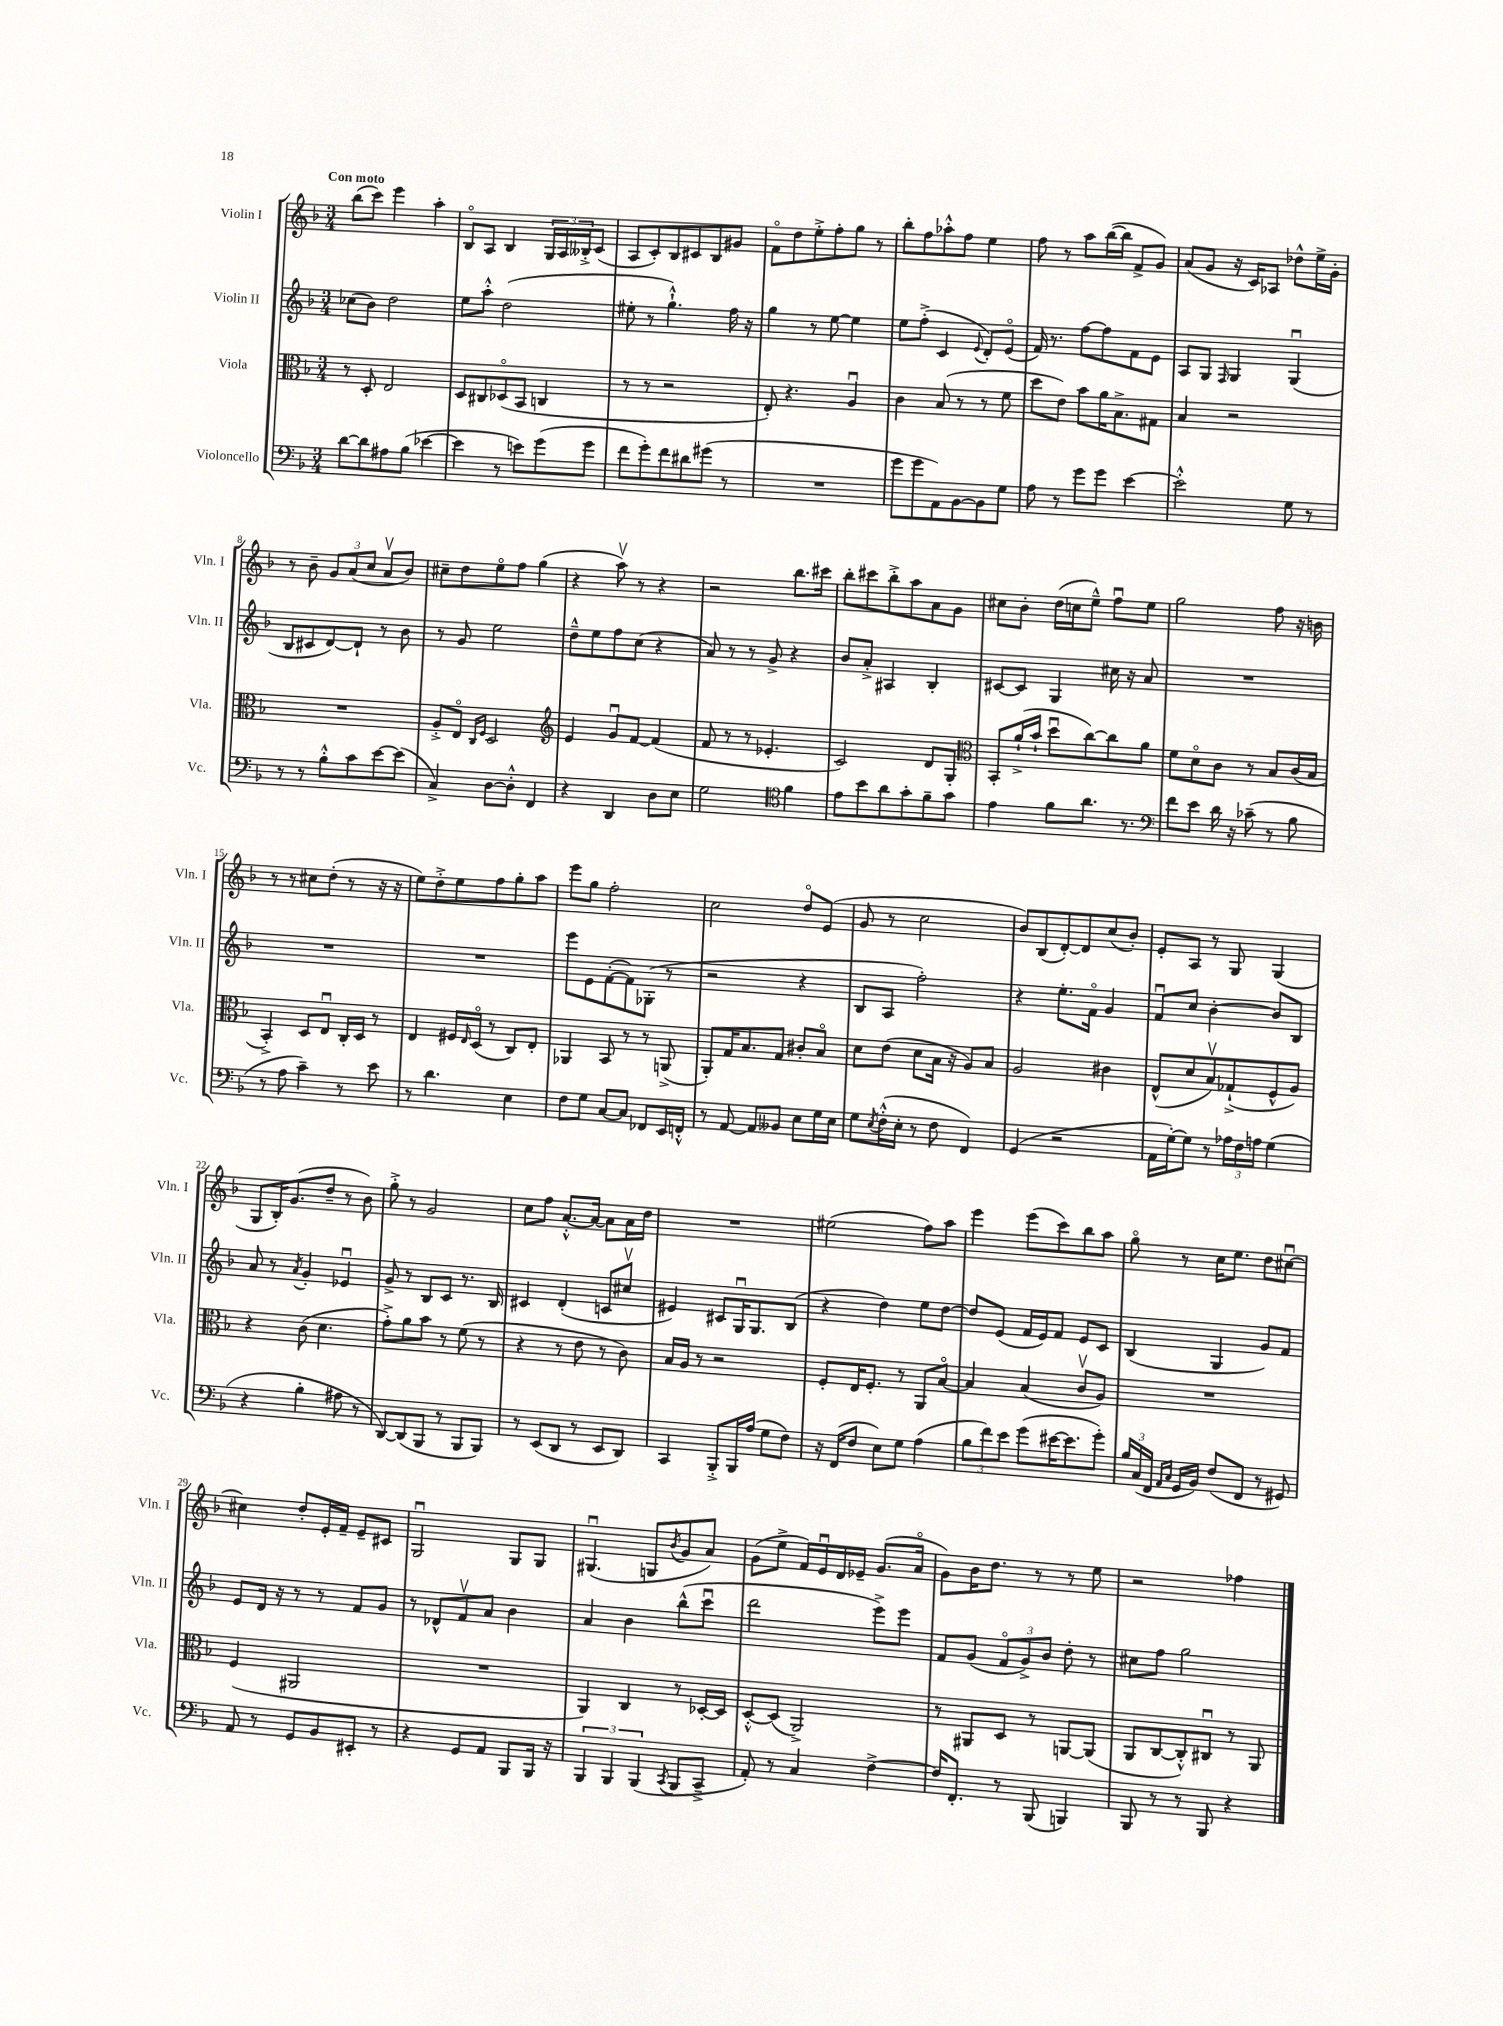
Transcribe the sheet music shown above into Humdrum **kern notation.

**kern	**kern	**kern	**kern
*part4	*part3	*part2	*part1
*staff4	*staff3	*staff2	*staff1
*I"Violoncello	*I"Viola	*I"Violin II	*I"Violin I
*I'Vc.	*I'Vla.	*I'Vln. II	*I'Vln. I
*clefF4	*clefC3	*clefG2	*clefG2
*k[b-]	*k[b-]	*k[b-]	*k[b-]
*M3/4	*M3/4	*M3/4	*M3/4
=1	=1	=1	=1
!	!	!	!LO:TX:a:B:t=Con moto
[8d\L	8r	(8cc-X\L	(8bb-\L
8d\]	8D'/	8b-\J)	8ccc\J)
8A#X\	2E/	2dd\	4eee\
(8B-\J	.	.	.
[4e-X\	.	.	4aa'\
=2	=2	=2	=2
4e-\]	8D/L	8ee\L	8B-/L
.	8C#X/	8aa'^^\J	8A/J
8r	(8D-X/	(2dd\	4B-/
8en\L)	8BB-/J	.	.
(8g\	4Cn/	.	24G/LL
.	.	.	24A/
.	.	.	24B--X'^/J
8g\J	.	.	(8c/J
=3	=3	=3	=3
8f\L	8r	8ee#X'\	8A/L
8g'\)	8r	8r	8c'/)
8f\	2r	4.gg`^^\)	8B-/
8d#X\	.	.	8c#X/
(8g#X\J	.	.	8B-/
8r	.	16ff\	8g#X/J
.	.	16r	.
=4	=4	=4	=4
2.r	8E'/)	4gg\	8f\L
.	4.r	.	8dd\
.	.	8r	8ee'^\
.	.	[8ee\	8ff'\
.	4Au/	4ee\]	8gg\J
.	.	.	8r
=5	=5	=5	=5
8g\L	4c\	8ee\L	8bb-'\L
8g\	.	(8ff'^\J	8ff\
8AA\)	(8B-/	4c/	8aa-X'^^\
[8BB-\	8r	.	8ff\J
.	.	8qqe/	.
8BB-\]	8r	8d'/L)	4ee\
8G\J	8f\	(8e/J	.
=6	=6	=6	=6
8A\	8dd\L	16f/)	8ff\
.	.	8.r	.
8r	8e\J)	.	8r
8g\L	8b-\L	[8ff\L	8aa\L
8g\J	16a\K	8ff\]	([16bb-\L
.	8.B-^\	.	16bb-\JJ]
[4e\	.	8f\	8f^/L
.	8G#X\J	8e\J	8g/J)
=7	=7	=7	=7
2e'^^\]	4B-/	8A/L	(8a/L
.	.	8G/J	8g/J
.	.	16qqF/	.
.	2r	4G/	16r
.	.	.	16c/KL)
.	.	.	8A-X/J
8G\	.	(4Gu/	8dd-X^^\L
8r	.	.	16ee^\L
.	.	.	16g'\JJ
!!LO:LB:g=z
=8	=8	=8	=8
8r	2.r	8B-/L	8r
8r	.	8c#X/	8b-~\
8B-'^^\L	.	[8d/)	12g/L
.	.	.	(12a/
8c\	.	8d`/J]	.
.	.	.	12cc/J
[8e\	.	8r	8av/L
(8e\J]	.	8b-\	8b-/J)
=9	=9	=9	=9
4C^/)	8A'^/L	8r	8cc#X~\L
.	8E/J	8g/	8dd\
.	16qqC/LL	.	.
.	16qqF/JJ	.	.
[8D\L	2D/	2ee\	8ee\
8D'^^\J]	.	.	8ff\J
4FF/	.	.	(4gg\
=10	=10	=10	=10
*	*clefG2	*	*
4r	4e/	8dd~^^\L	4r
.	.	8ee\	.
4DD/	8gu/L	8ff\	8aav\)
.	[8f/J	(8cc\J	8r
8D\L	(4f/]	4r	4r
8E\J	.	.	.
=11	=11	=11	=11
2G\	8f/	8a/)	2r
.	8r	8r	.
.	8r	8r	.
.	4.e-X'/	8g^/	.
*clefC4	*	*	*
4f\	.	4r	8.bb-\L
.	.	.	16ccc#X\Jk
=12	=12	=12	=12
8e\L	2c/)	8b-/L	8bb-'\L
8b-\	.	8a'^/J	8ccc#X\
8a\	.	4A#X/	8bb-'^\
8g'\	.	.	8aa\
8f~\	8d/L	4B-'/	8a\
8g\J	8G'/J	.	8g\J
=13	=13	=13	=13
*	*clefC3	*	*
4e\	8BB-'/L	[8c#X/L	8cc#X\L
.	(16a`^/L	8c#/J]	8b-'\J
.	16b-`/JJ	.	.
8f\L	8ddu\L	4G/	(16dd\LL
.	.	.	16ccn\J
8.a\J	[8cc\)	.	8ee~^^\J)
.	8cc\]	16cc#X\	8ffu\L
8.r	.	16r	.
.	8a\J	8a/	8ee\J
=14	=14	=14	=14
*clefF4	*	*	*
8f\L	8f\L	2.r	2gg\
8e\J	8d\	.	.
16d\	8c\J	.	.
16r	.	.	.
(8c-X~\	8r	.	.
8r	8B-/L	.	8ff\
8B-\	(16c/L	.	16r
.	16B-/JJ	.	16bn\
!!LO:LB:g=z
=15	=15	=15	=15
8r	4BB-'^/)	2.r	8r
8A\	.	.	8r
4c~\)	8D/L	.	8cc#X\L
.	8Eu/J	.	(8dd'\J
8r	16C'/LL	.	8r
.	16D/JJ	.	.
8e\	8r	.	16r
.	.	.	16r
=16	=16	=16	=16
8r	4E/	2.r	8ee\L)
4.d\	.	.	8dd'^\
.	16F#X/LL	.	8ee\
.	16qqE/	.	.
.	(16D/JJ	.	.
.	8r	.	8ff\
4E\	8C/L)	.	8gg'\
.	8E'/J	.	8aa\J
=17	=17	=17	=17
8F\L	4AA-X/	8eee\L	8eee\L
8G\J	.	8e\	8gg\J
[8C/L	8BB-/	([8f'\	2ff'\
8C/J]	8r	8f\])	.
8FF-X/L	8r	(8G-X'\J	.
16EE/L	(8AAn^/	8r	.
16FFn'^^/JJ	.	.	.
=18	=18	=18	=18
8r	8AA'/L)	2r	2cc\
[8AA/	16G/K	.	.
.	8.B-/	.	.
8AA/L]	.	.	.
8BB--X/J	8G/J	.	.
8E\L	8c#X'/L	4r	8dd/L
16G\L	8B-/J	.	(8e/J
16E\JJ	.	.	.
=19	=19	=19	=19
8G\L	8d\L	8B-/L	8g/
8qE/	.	.	.
(16F'^^\L	(8e\J	8A/J	8r
16E'\JJ	.	.	.
8r	8d\L	2ff'\)	2cc\
8F\	16B-\Jk	.	.
.	16r	.	.
4FF/)	8A/L)	.	.
.	8B-/J	.	.
=20	=20	=20	=20
(4GG/	2A/	4r	8b-/L)
.	.	.	(8B-/
2r	.	8.ee'\L	[8d'/)
.	.	.	8d/]
.	.	16f\Jk	.
.	4c#X\	4g/	(8cc/
.	.	.	8b-'/J)
=21	=21	=21	=21
16AA\LL	(8E^^/L	8fu/L	8e'/L
[16G'\J)	.	.	.
8G\J]	8d/	8cc/J	8A/J
8r	8B-v/)	[4b-'\	8r
24A-X\LL	(8G-X`^/	.	8G/
24F\	.	.	.
24An\JJ	.	.	.
(4G\	8F^^/	8b-/L]	(4G/
.	8A/J)	8B-/J	.
!!LO:LB:g=z
=22	=22	=22	=22
4r	4r	8a/	8G/L
.	.	8r	16B-'/K)
.	.	.	(8.g/
.	.	8qa/	.
4B-'\	(8c\	4g'/	.
.	4.d\	.	8dd~/J
8A#X\	.	4e-Xu/	8r
8r	.	.	8b-\)
=23	=23	=23	=23
[8DD/L)	8g'^\L)	8g^/	8gg'^\
(8DD/]	8a\	8r	8r
8BBB-/J	8b-\J	8B-/L	2g/
8r	8r	8c/J	.
8BBB-/L	(8f\	8.r	.
8BBB-/J)	8r	.	.
.	.	16B-/	.
=24	=24	=24	=24
8r	4r	4c#X/	8cc\L
(8EE/L	.	.	8ff\J
8DD/J	8r	(4d'/	[8.a'^^/L
8r	8e\	.	.
.	.	.	16a/Jk_
8EE/L	8r	8cn/L	8a\L]
8DD/J)	8c\)	8cc#Xv/J	16a\L
.	.	.	16dd\JJ
=25	=25	=25	=25
4CC/	16B-/LL	4e#X/)	2.r
.	16A/JJ	.	.
.	8r	.	.
8BBB-'^/L	2r	8c#X/L	.
16BBB-/L	.	16Gu/K	.
(16A/JJ	.	8.G/	.
8G\L	.	.	.
8F\J)	.	(8B-/J	.
=26	=26	=26	=26
16r	8F'/L	4r	(2ee#X\
(16FF/KL	.	.	.
8F/J	16E/K	.	.
.	8.F'/J	.	.
8E\L)	.	4dd\)	.
8G\J	8r	.	.
(4A\	8AA/L	8ee\L	8ff\L)
.	[8B-/J	[8dd\J	8aa\J
=27	=27	=27	=27
12B-\L	4B-/]	8dd/L]	4eee\
12f\)	.	.	.
.	.	(8e/J	.
12e\J	.	.	.
(8g\L	(4B-/	16f/LL	(8eee\L
.	.	16e/J)	.
[16e#X\K	.	8f/J	8ccc\)
8.e#\]	.	.	.
.	8cv/L	8e/L	8bb-\
8g'\J)	8A/J)	8c/J	8aa\J
=28	=28	=28	=28
24B-/LL	2.r	(4B-/	8gg\
(24C/	.	.	.
24FF/JJ	.	.	.
16qqAA/LL	.	.	.
16qqC/JJ	.	.	.
16GG/LL	.	.	8r
16BB-/JJ)	.	.	.
(8F/L	.	4G/	16cc\KL
.	.	.	8.ee\J
8FF/J	.	.	.
8r	.	8g/L)	8dd\L
8GG#X/)	.	8f/J	[8cc#Xu\J
!!LO:LB:g=z
=29	=29	=29	=29
8AA/	(4F/	8e/L	4cc#X\]
8r	.	16d/Jk	.
.	.	16r	.
8GG/L	2AA#X/	8r	8dd'/L
8BB-/	.	8r	16e'/L
.	.	.	16f~/JJ
8EE#X'/J	.	8f/L	8e~/L
8r	.	8g/J	8c#X/J
=30	=30	=30	=30
4r	2.r	8r	2Gu/
.	.	8d-X^^/L	.
8GG/L	.	8fv/	.
8AA/J	.	8a/J	.
8BBB-/L	.	4b-\	8G/L
16BBB-/Jk	.	.	8G/J
16r	.	.	.
=31	=31	=31	=31
6BBB-/	4AA/)	4a/	(4.G#Xu/
6BBB-/	.	.	.
.	4C/	4b-\	.
(6BBB-/	.	.	.
.	.	.	8Gn/L
8qCC/	.	.	8qb-/
8BBB-/L	8r	(8bb-^^\L	8g/
8CC~^/J	[16D-X'/LL	8cccu\J	8a/J)
.	16D-/JJ]	.	.
=32	=32	=32	=32
8AA'/)	[8D'^^/L	2ddd\	(8g\L
8r	(8D/J]	.	8ee^\J
4C/	2AA^/)	.	16f/LL)
.	.	.	16eu/
.	.	.	16d/
.	.	.	16e-X~/JJ
[4F^\	.	8eee^\L)	(8.g/L
.	.	8eee\J	.
.	.	.	16a/Jk
=33	=33	=33	=33
16F/KL]	8r	8f/L	8g\L)
8.FF'/J	.	.	.
.	8AA#X/L	(8g/J	16b-\K
.	.	.	8.dd\J
8r	8D/J	12f/L	.
.	.	12g^/)	.
(8BBB-/	8r	.	8r
.	.	12b-/J	.
4BBBn/)	[8AAn/L	8dd'\	8r
.	(8AA/J]	8r	8ee\
=34	=34	=34	=34
8BBB-/	8AA/L	8cc#X\L	2r
8r	[8C/	8ff\J	.
8r	8C'^^/])	2gg\	.
8BBB-/	8C#Xu/J	.	.
4r	8r	.	4ff-X\
.	8AA/	.	.
==	==	==	==
*-	*-	*-	*-
